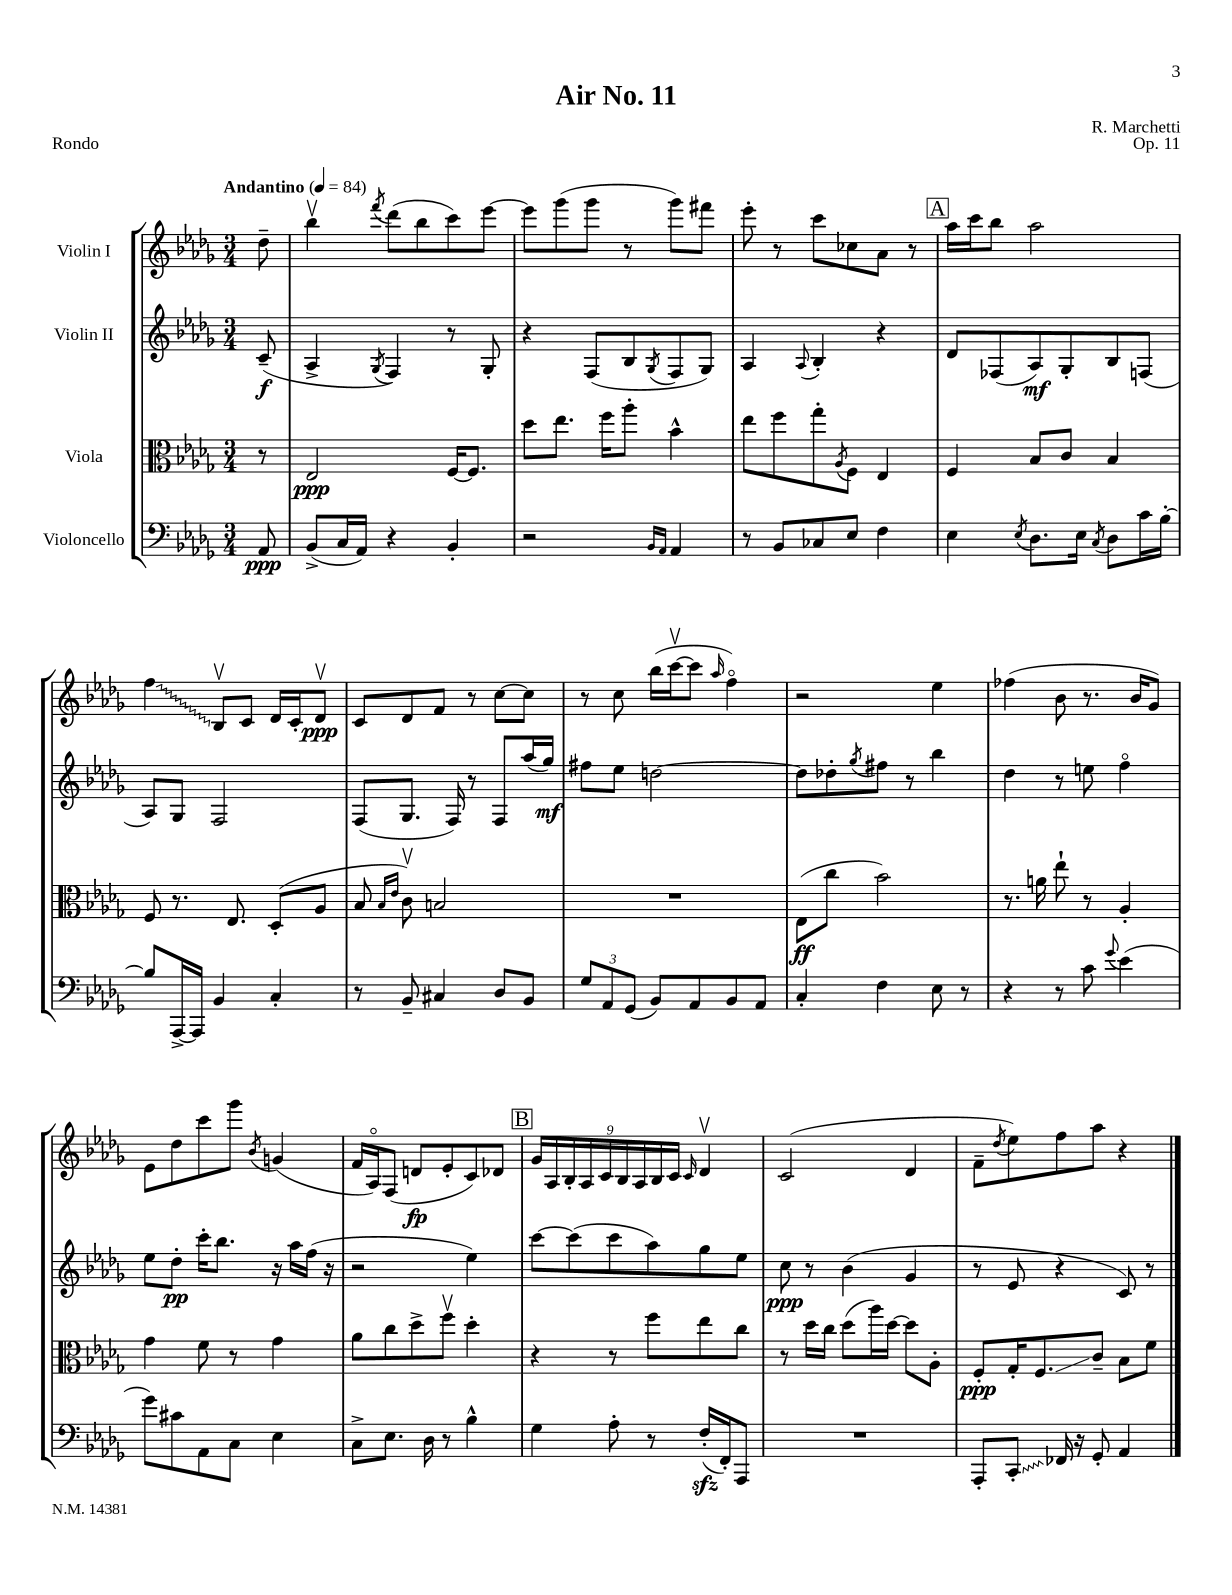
\header { title = "Air No. 11" composer = "R. Marchetti" opus = "Op. 11" piece = "Rondo" }
<<
\new StaffGroup <<
\new Staff = "s0" \with { instrumentName = "Violin I" } {
    \clef treble \key des \major \numericTimeSignature \time 3/4 \partial 8 \tempo "Andantino" 4 = 84
    des''8-- |
    bes''4\upbow \acciaccatura { f'''8 } des'''8( bes''8 c'''8) ees'''8~ |
    ees'''8 ges'''8( ges'''8 r8 ges'''8) fis'''8 |
    ees'''8-. r8 c'''8 ces''8 aes'8 r8 |
    \mark \markup { \box "A" } aes''16 c'''16 bes''8 aes''2 |
    \once \override Glissando.style = #'zigzag f''4\glissando bes8\upbow c'8 des'16 c'16-. des'8\upbow\ppp |
    c'8 des'8 f'8 r8 c''8~ c''8 |
    r8 c''8 bes''16( c'''16~\upbow c'''8 \grace { aes''16 } f''4\flageolet) |
    r2 ees''4 |
    fes''4( bes'8 r8. bes'16 ges'8) |
    ees'8 des''8 c'''8 ges'''8 \acciaccatura { bes'8 } g'4( |
    f'16 aes16\flageolet) f8( d'8\fp ees'8-. c'8) des'8 |
    \mark \markup { \box "B" } \tuplet 9/8 { ges'16 aes16 bes16-. aes16 c'16 bes16 aes16 bes16 c'16 } \grace { c'16 } des'4\upbow |
    c'2( des'4 |
    f'8-- \acciaccatura { des''8 } ees''8) f''8 aes''8 r4 \bar "|." |
}
\new Staff = "s1" \with { instrumentName = "Violin II" } {
    \clef treble \key des \major \numericTimeSignature \time 3/4 \partial 8
    c'8--\f( |
    aes4-> \acciaccatura { ges8 } f4) r8 ges8-. |
    r4 f8( bes8 \acciaccatura { ges8 } f8 ges8) |
    aes4 \appoggiatura { aes8 } bes4-. r4 |
    \mark \markup { \box "A" } des'8 fes8( aes8\mf) ges8-. bes8 f8( |
    aes8) ges8 f2 |
    f8( ges8. f16) r8 f8 aes''16( ges''16\mf) |
    fis''8 ees''8 d''2~ |
    d''8 des''8-. \acciaccatura { ges''8 } fis''8 r8 bes''4 |
    des''4 r8 e''8 f''4\flageolet |
    ees''8 des''8-.\pp c'''16-. bes''8. r16 aes''16 f''16( r16 |
    r2 ees''4) |
    \mark \markup { \box "B" } c'''8~ c'''8( c'''8 aes''8) ges''8 ees''8 |
    c''8\ppp r8 bes'4( ges'4 |
    r8 ees'8 r4 c'8) r8 \bar "|." |
}
\new Staff = "s2" \with { instrumentName = "Viola" } {
    \clef alto \key des \major \numericTimeSignature \time 3/4 \partial 8
    r8 |
    ees2\ppp f16~ f8. |
    des''8 ees''8. f''16 aes''8-. bes'4-^ |
    ees''8 f''8 ges''8-. \acciaccatura { aes8 } f8 ees4 |
    \mark \markup { \box "A" } f4 bes8 c'8 bes4 |
    f8 r8. ees8. des8-.( aes8 |
    bes8 \grace { bes16 ees'16 } c'8\upbow) b2 |
    R2. |
    ees8\ff( c''8 bes'2) |
    r8. a'16 ees''8-! r8 aes4-. |
    ges'4 f'8 r8 ges'4 |
    aes'8 c''8 des''8-> f''8\upbow des''4-. |
    \mark \markup { \box "B" } r4 r8 f''8 ees''8 c''8 |
    r8 des''16 c''16 des''8( aes''16) des''16~ des''8 aes8-. |
    f8-.\ppp ges16-. f8.\glissando c'8-- bes8 f'8 \bar "|." |
}
\new Staff = "s3" \with { instrumentName = "Violoncello" } {
    \clef bass \key des \major \numericTimeSignature \time 3/4 \partial 8
    aes,8\ppp |
    bes,8->( c16 aes,16) r4 bes,4-. |
    r2 \grace { bes,16 aes,16 } aes,4 |
    r8 bes,8 ces8 ees8 f4 |
    \mark \markup { \box "A" } ees4 \acciaccatura { ees8 } des8. ees16 \acciaccatura { c8 } des8 c'16 bes16~-. |
    bes8 aes,,16~-> aes,,16 bes,4 c4-. |
    r8 bes,8-- cis4 des8 bes,8 |
    \tuplet 3/2 { ges8 aes,8 ges,8( } bes,8) aes,8 bes,8 aes,8 |
    c4-. f4 ees8 r8 |
    r4 r8 c'8 \appoggiatura { ges'8 } ees'4( |
    ges'8) cis'8 aes,8 c8 ees4 |
    c8-> ees8. des16 r8 bes4-^ |
    \mark \markup { \box "B" } ges4 aes8-. r8 f16-.\sfz( f,16-.) aes,,8 |
    R2. |
    aes,,8-. \once \override Glissando.style = #'zigzag c,8-.\glissando fes,16 r16 ges,8-. aes,4 \bar "|." |
}
>>
>>
\layout { \context { \Score \remove "Bar_number_engraver" } }
